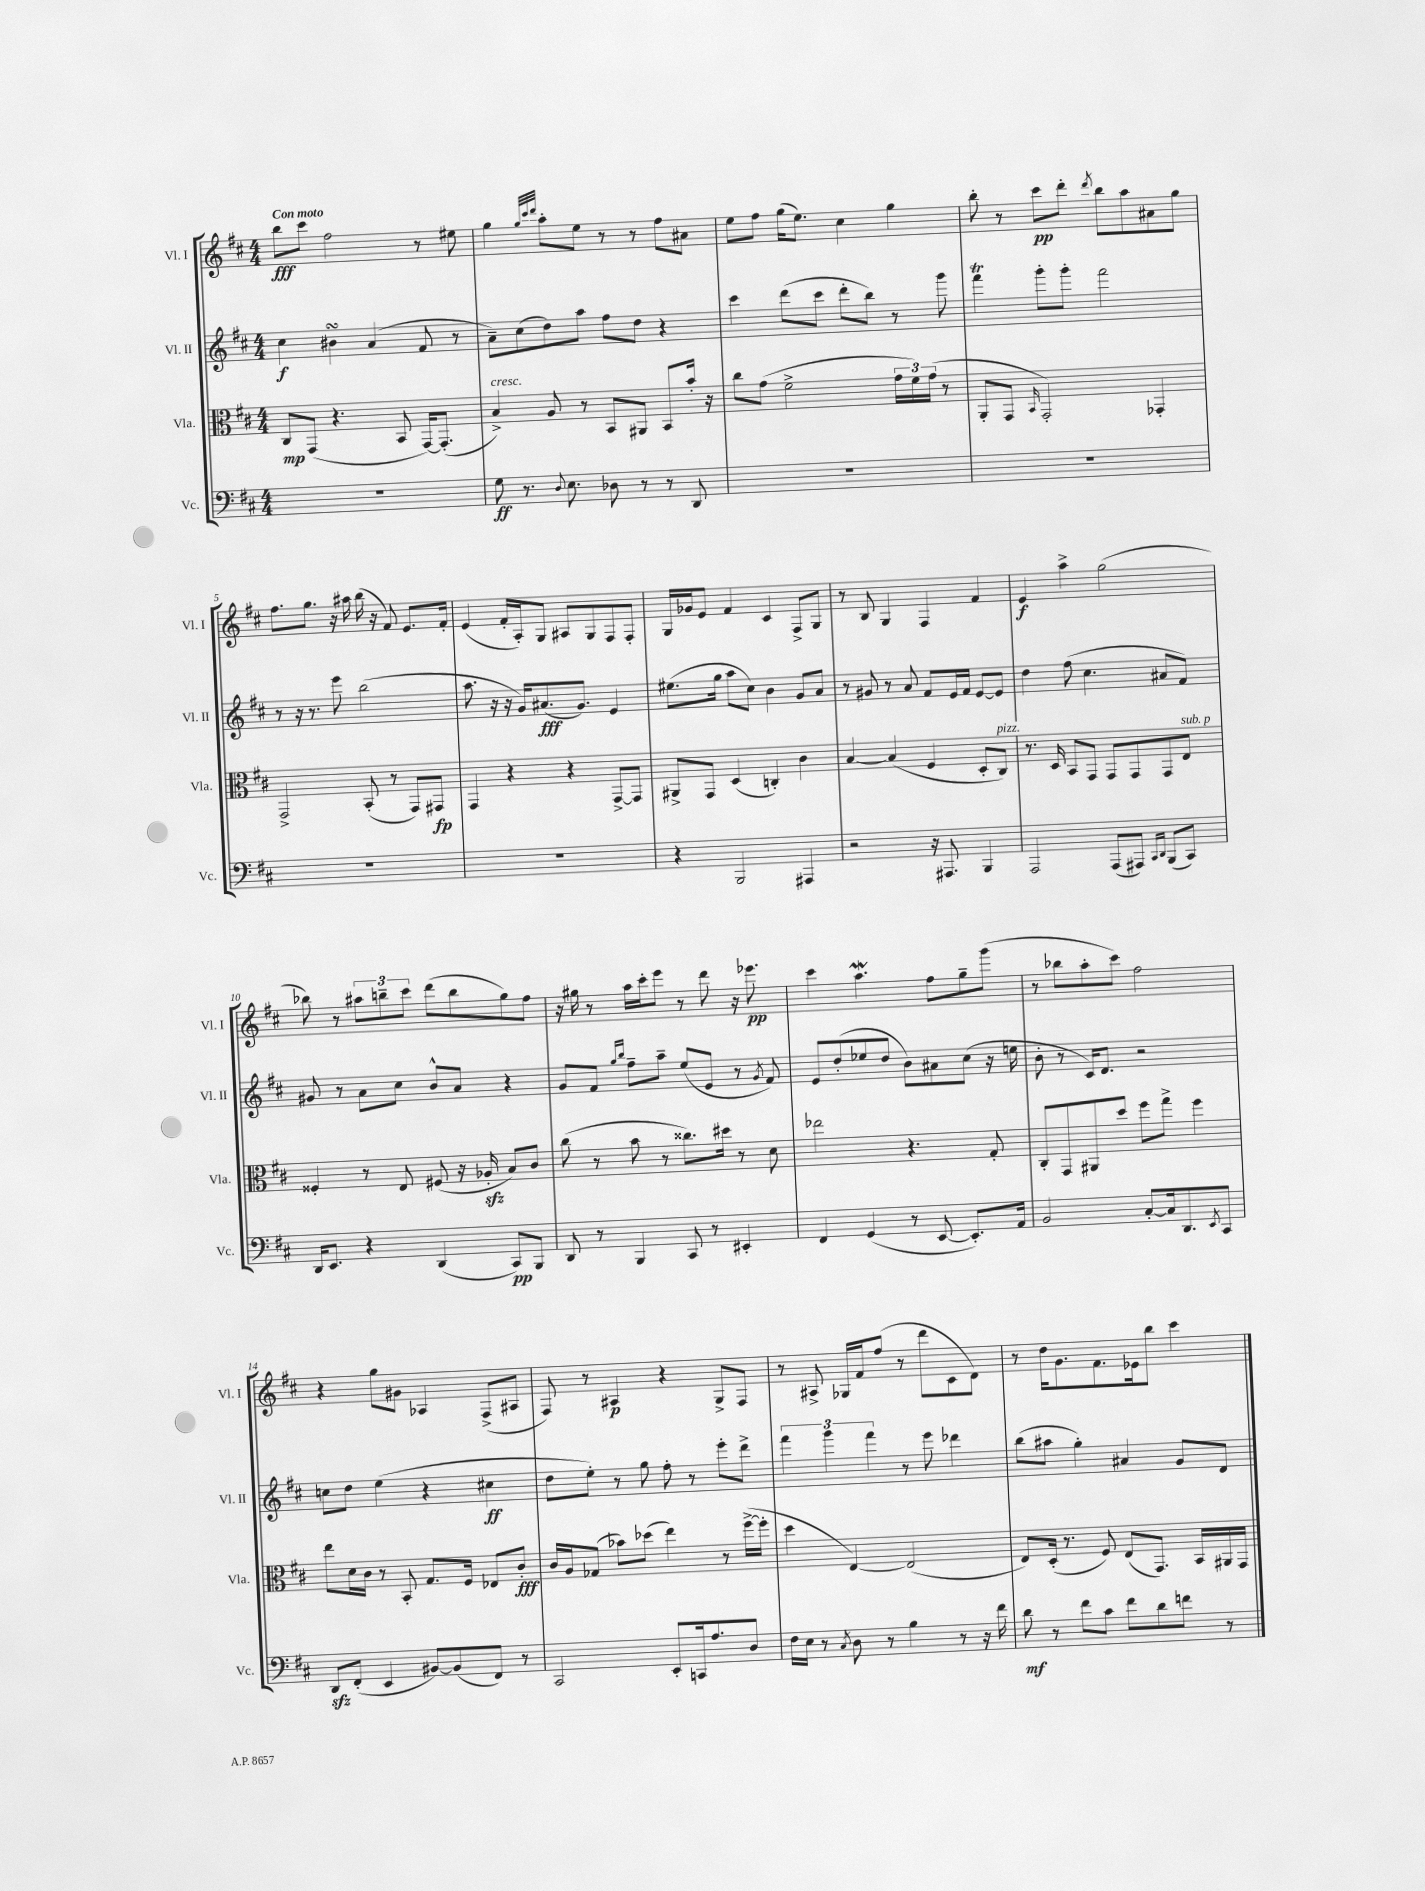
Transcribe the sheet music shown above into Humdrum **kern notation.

**kern	**dynam	**kern	**dynam	**kern	**dynam	**kern	**dynam
*part4	*part4	*part3	*part3	*part2	*part2	*part1	*part1
*staff4	*staff4	*staff3	*staff3	*staff2	*staff2	*staff1	*staff1
*I"Vc.	*	*I"Vla.	*	*I"Vl. II	*	*I"Vl. I	*
*I'Vc.	*	*I'Vla.	*	*I'Vl. II	*	*I'Vl. I	*
*clefF4	*	*clefC3	*	*clefG2	*	*clefG2	*
*k[f#c#]	*	*k[f#c#]	*	*k[f#c#]	*	*k[f#c#]	*
*M4/4	*	*M4/4	*	*M4/4	*	*M4/4	*
=1	=1	=1	=1	=1	=1	=1	=1
!	!	!	!	!	!	!LO:TX:a:B:t=Con moto	!
1r	.	8C#/L	mp	4cc#\	f	8bb\L	fff
.	.	(8GG/J	.	.	.	8ccc#\J	.
.	.	4.r	.	4b#XsSsS\	.	2ff#\	.
.	.	.	.	(4a/	.	.	.
.	.	8BB/	.	.	.	.	.
.	.	[16GG/KL)	.	8f#/	.	8r	.
.	.	(8.GG'/J]	.	.	.	.	.
.	.	.	.	8r	.	8ee#X\	.
=2	=2	=2	=2	=2	=2	=2	=2
!	!	!LO:TX:a:i:t=cresc.	!	!	!	!	!
8G\	ff	4B^/)	.	8a~\L)	.	4gg\	.
8.r	.	.	.	(8cc#\	.	.	.
.	.	.	.	.	.	32qqgg/LLL	.
.	.	.	.	.	.	32qqccc#/	.
.	.	.	.	.	.	32qqddd/JJJ	.
.	.	8A/	.	8dd\)	.	8aa'\L	.
8qqD/	.	.	.	.	.	.	.
8.E\	.	.	.	.	.	.	.
.	.	8r	.	8aa\J	.	8ee\J	.
8D-X\	.	8BB/L	.	8ff#\L	.	8r	.
8r	.	8AA#X/J	.	8dd\J	.	8r	.
8r	.	8BB/L	.	4r	.	8ff#\L	.
8DD/	.	16b'/Jk	.	.	.	8a#X\J	.
.	.	16r	.	.	.	.	.
=3	=3	=3	=3	=3	=3	=3	=3
1r	.	8cc#\L	.	4ccc#\	.	8ee\L	.
.	.	(8g\J	.	.	.	8ff#\J	.
.	.	2f#^\	.	(8ddd\L	.	(16gg\KL	.
.	.	.	.	.	.	8.ee\J)	.
.	.	.	.	8ccc#\J	.	.	.
.	.	.	.	8ddd'\L	.	4cc#\	.
.	.	.	.	8bb\J)	.	.	.
.	.	24g\LL	.	8r	.	4gg\	.
.	.	24f#\)	.	.	.	.	.
.	.	(24g\JJ	.	.	.	.	.
.	.	8r	.	8ggg\	.	.	.
=4	=4	=4	=4	=4	=4	=4	=4
1r	.	8AA'/L	.	4fff#t\	.	8bb'\	.
.	.	8GG/J	.	.	.	8r	.
.	.	16qqBB/	.	.	.	.	.
.	.	2GG'/)	.	8ggg'\L	.	8ccc#\L	pp
.	.	.	.	8ggg'\J	.	8ddd'\J	.
.	.	.	.	.	.	8qddd/	.
.	.	.	.	2fff#\	.	8bb\L	.
.	.	.	.	.	.	8aa\	.
.	.	4GG-X'/	.	.	.	8a#X\	.
.	.	.	.	.	.	8gg\J	.
!!LO:LB:g=z
=5	=5	=5	=5	=5	=5	=5	=5
1r	.	2GG^/	.	8r	.	8.ff#\L	.
.	.	.	.	16r	.	.	.
.	.	.	.	8.r	.	8.gg\J	.
.	.	.	.	8eee\	.	16r	.
.	.	.	.	.	.	16aa#X\	.
.	.	(8BB'/	.	(2bb\	.	(16bb\	.
.	.	.	.	.	.	16r	.
.	.	8r	.	.	.	8f#/)	.
.	.	8GG/L)	.	.	.	8.e/L	.
.	.	8GG#X/J	fp	.	.	.	.
.	.	.	.	.	.	16f#'/Jk	.
=6	=6	=6	=6	=6	=6	=6	=6
1r	.	4GG/	.	8.aa\	.	(4e/	.
.	.	.	.	16r	.	.	.
.	.	4r	.	16r	.	16f#'/LL	.
.	.	.	.	16g/KL)	.	16A'/J)	.
.	.	.	.	(8.a#X/	fff	8G/J	.
.	.	4r	.	.	.	8A#X/L	.
.	.	.	.	8.g/J)	.	.	.
.	.	.	.	.	.	8G/	.
.	.	[8GG^/L	.	4e/	.	8F#/	.
.	.	8GG/J]	.	.	.	8F#'/J	.
=7	=7	=7	=7	=7	=7	=7	=7
4r	.	8AA#X^/L	.	(8.ee#X\L	.	16G/LL	.
.	.	.	.	.	.	16g-X/J	.
.	.	8GG/J	.	.	.	8e/J	.
.	.	.	.	16gg\Jk	.	.	.
2BBB/	.	(4D/	.	8aa\L	.	4f#/	.
.	.	.	.	8cc#\J)	.	.	.
.	.	4Cn'/)	.	4b\	.	4c#/	.
4AAA#X/	.	4c#\	.	8g/L	.	8F#^/L	.
.	.	.	.	8a/J	.	8G/J	.
=8	=8	=8	=8	=8	=8	=8	=8
2r	.	[4B/	.	8r	.	8r	.
.	.	.	.	8g#X/	.	8B/	.
.	.	(4B/]	.	8r	.	4G/	.
.	.	.	.	8a/	.	.	.
16r	.	4F#/	.	8f#/L	.	4F#/	.
8.AAA#X/	.	.	.	.	.	.	.
.	.	.	.	16e/L	.	.	.
.	.	.	.	16f#/JJ	.	.	.
4BBB/	.	8D'/L	.	[8e/L	.	4f#/	.
!	!	!LO:TX:a:i:t=pizz.	!	!	!	!	!
.	.	8C#/J)	.	8e/J]	.	.	.
=9	=9	=9	=9	=9	=9	=9	=9
2AAA/	.	8.r	.	4dd\	.	4e/	f
.	.	16D/	.	.	.	.	.
.	.	8BB/L	.	(8ff#\	.	4aa^\	.
.	.	8GG/J	.	4.cc#\	.	.	.
(8AAA/L	.	8GG/L	.	.	.	(2gg\	.
8AAA#X/J)	.	8GG/	.	.	.	.	.
16qqCC#/LL	.	.	.	.	.	.	.
16qqDD/JJ	.	.	.	.	.	.	.
(8BBB/L	.	8GG/	.	8a#X/L	.	.	.
!	!	!LO:TX:a:i:t=sub. p	!	!	!	!	!
8CC#/J)	.	8E/J	.	8f#/J)	.	.	.
!!LO:LB:g=z
=10	=10	=10	=10	=10	=10	=10	=10
16DD/KL	.	4F##X'/	.	8g#X/	.	8bb-X\)	.
8.EE/J	.	.	.	.	.	.	.
.	.	.	.	8r	.	8r	.
4r	.	8r	.	8a\L	.	12aa#X\L	.
.	.	.	.	.	.	12bbn~\	.
.	.	8E/	.	8cc#\J	.	.	.
.	.	.	.	.	.	12ccc#\J	.
(4DD/	.	(8F#X/	.	8b^^/L	.	(8ddd\L	.
.	.	16r	.	8a/J	.	8bb\	.
.	.	16A-Xzz'/	.	.	.	.	.
8CC#/L)	pp	8B/L)	.	4r	.	8gg\)	.
8BBB/J	.	8c#/J	.	.	.	8ff#\J	.
=11	=11	=11	=11	=11	=11	=11	=11
8DD/	.	(8cc#\	.	8g/L	.	16r	.
.	.	.	.	.	.	16gg#X\	.
8r	.	8r	.	8f#/J	.	8r	.
.	.	.	.	16qqgg/LL	.	.	.
.	.	.	.	16qqbb/JJ	.	.	.
4BBB/	.	8b\	.	8ff#~\L	.	16aa\LL	.
.	.	.	.	.	.	16ccc#'\J	.
.	.	8r	.	8aa~\J	.	8eee\J	.
8CC#/	.	8.cc##X\L)	.	(8ee/L	.	8r	.
8r	.	.	.	8e/J	.	8ddd\	.
.	.	16dd#X\Jk	.	.	.	.	.
4EE#X'/	.	8r	.	8r	.	16r	.
.	.	.	.	.	.	8.eee-X\	pp
.	.	.	.	8qg/	.	.	.
.	.	8d\	.	8f#/)	.	.	.
=12	=12	=12	=12	=12	=12	=12	=12
4FF#/	.	2ee-X\	.	8e/L	.	4ccc#\	.
.	.	.	.	(8dd'/	.	.	.
(4GG/	.	.	.	8ee-X/	.	4.aaW\	.
.	.	.	.	8dd/J	.	.	.
8r	.	4.r	.	8b\L)	.	.	.
[8EE/	.	.	.	8a#X\	.	8ff#\L	.
8.EE'/L])	.	.	.	(8cc#\J	.	8gg~\	.
.	.	8G'/	.	16r	.	(8ggg\J	.
16AA/Jk	.	.	.	16een\	.	.	.
=13	=13	=13	=13	=13	=13	=13	=13
2BB/	.	8C#'/L	.	8b'\	.	8r	.
.	.	8GG/	.	8r	.	8bb-X\L	.
.	.	8AA#X/	.	16c#/KL)	.	8aa'\	.
.	.	.	.	8.d/J	.	.	.
.	.	8dd/J	.	.	.	8ccc#\J)	.
[8C#'/L	.	8ff#\L	.	2r	.	2ff#\	.
16C#/k]	.	8gg^\J	.	.	.	.	.
8.DD/	.	.	.	.	.	.	.
.	.	4ff#\	.	.	.	.	.
8qEE/	.	.	.	.	.	.	.
8CC#/J	.	.	.	.	.	.	.
!!LO:LB:g=z
=14	=14	=14	=14	=14	=14	=14	=14
8DDzz/L	.	8ee\L	.	8ccn\L	.	4r	.
(8FF#'/J	.	16d\L	.	8dd\J	.	.	.
.	.	16c#\JJ	.	.	.	.	.
4EE/	.	8r	.	(4ee\	.	8gg\L	.
.	.	8BB'/	.	.	.	8g#X\J	.
[8BB#X/L)	.	8.G/L	.	4r	.	4A-X/	.
(8BB#/]	.	.	.	.	.	.	.
.	.	16F#/Jk	.	.	.	.	.
8FF#/J)	.	8E-X/L	.	4cc#X\	ff	(8F#^/L	.
8r	.	8c#'/J	fff	.	.	8A#X/J	.
=15	=15	=15	=15	=15	=15	=15	=15
2CC#/	.	16c#/LL	.	8dd\L	.	8F#/)	.
.	.	16A/J	.	.	.	.	.
.	.	(8G-X/J	.	8ee'\J)	.	8r	.
.	.	8b-X\L)	.	8r	.	4A#X/	p
.	.	(8dd-X\J	.	8gg\	.	.	.
8EE'/L	.	4ee\)	.	8ff#'\	.	4r	.
16CCn/k	.	.	.	8r	.	.	.
8.A/	.	.	.	.	.	.	.
.	.	8r	.	8eee'\L	.	8G^/L	.
8D/J	.	([16ff#^\LL	.	8ddd^\J	.	8F#/J	.
.	.	16ff#'\JJ]	.	.	.	.	.
=16	=16	=16	=16	=16	=16	=16	=16
16F#\LL	.	4dd\	.	6fff#\	.	8r	.
16E\JJ	.	.	.	.	.	.	.
8r	.	.	.	.	.	8A#X^/	.
.	.	.	.	6ggg\	.	.	.
8qC#/	.	.	.	.	.	.	.
8D\	.	[4E/)	.	.	.	16G-X/LL	.
.	.	.	.	.	.	16f#/J	.
.	.	.	.	6fff#\	.	.	.
8r	.	.	.	.	.	(8ff#/J	.
4B\	.	(2E/]	.	8r	.	8r	.
.	.	.	.	8eee\	.	8ddd\L	.
8r	.	.	.	4ddd-X\	.	8c#\	.
16r	.	.	.	.	.	8d\J)	.
16f#\	.	.	.	.	.	.	.
=17	=17	=17	=17	=17	=17	=17	=17
8d\	mf	8E/L)	.	(8bb\L	.	8r	.
8r	.	(16D'/Jk	.	8aa#X\J	.	16dd\KL	.
.	.	8.r	.	.	.	8.g\	.
8f#\L	.	.	.	4gg'\)	.	.	.
8c#\J	.	8F#/)	.	.	.	8.f#\	.
8f#\L	.	(8E/L	.	4a#X/	.	.	.
.	.	.	.	.	.	16e-X\k	.
8d\	.	8.GG/J)	.	.	.	8bb\J	.
8fn\J	.	.	.	8g/L	.	4ccc#\	.
.	.	16BB/LL	.	.	.	.	.
8r	.	16AA#X/	.	8d/J	.	.	.
.	.	16GG/JJ	.	.	.	.	.
==	==	==	==	==	==	==	==
*-	*-	*-	*-	*-	*-	*-	*-
